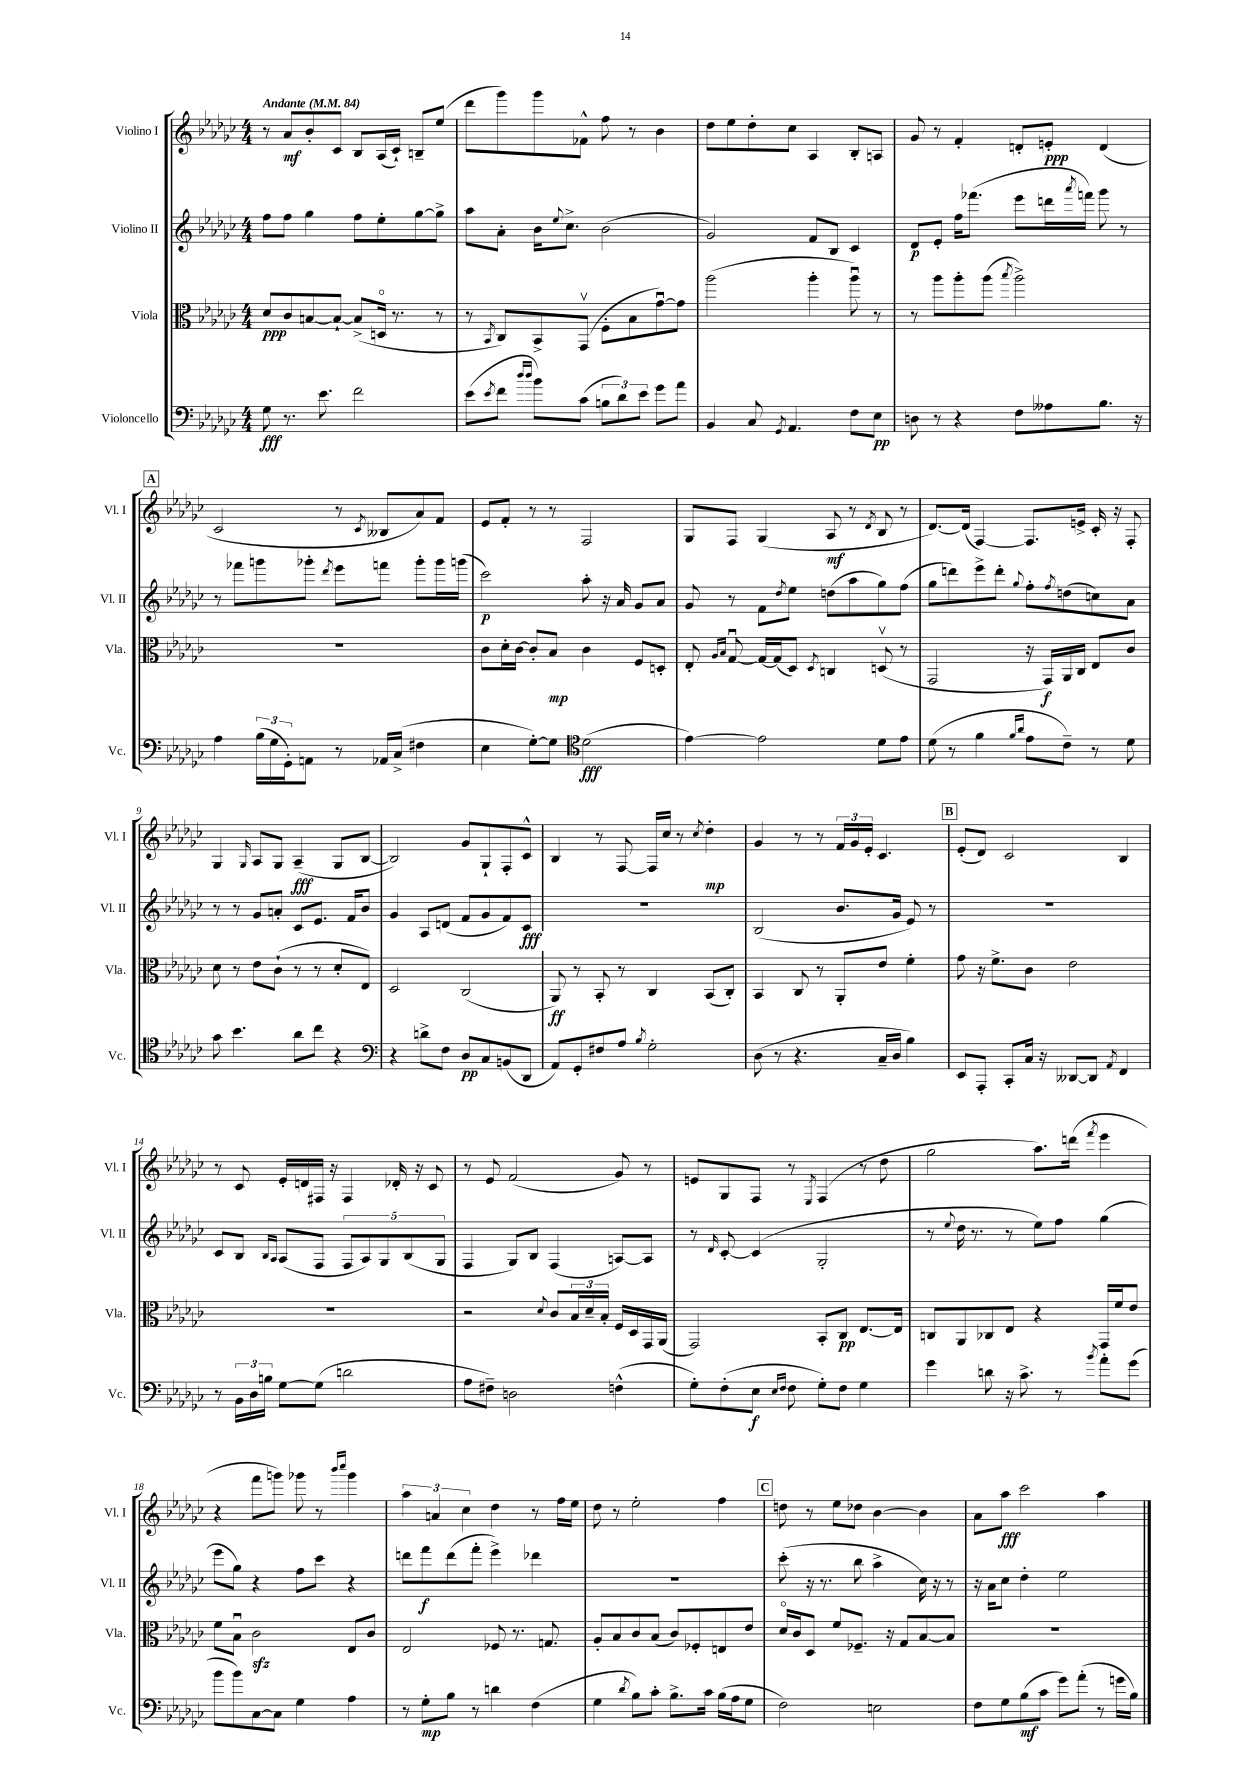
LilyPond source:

<<
\new StaffGroup <<
\new Staff = "s0" \with { instrumentName = "Violino I" shortInstrumentName = "Vl. I" } {
    \clef treble \key ges \major \numericTimeSignature \time 4/4 \tempo "Andante" 4 = 84
    r8 aes'8\mf bes'8-. ces'8 bes8 aes16( ces'16-!) b8-- ees''8( |
    des'''8 ges'''8) ges'''8 fes'8-^ f''8 r8 bes'4 |
    des''8 ees''8 des''8-. ces''8 aes4 bes8-. a8 |
    ges'8 r8 f'4-. d'8-. e'8-.\ppp d'4( |
    \mark \markup { \box "A" } ces'2 r8 \acciaccatura { ces'8 } beses8 aes'8) f'8 |
    ees'8 f'8-. r8 r8 f2 |
    ges8 f8 ges4( aes8\mf r8 \acciaccatura { des'8 } bes8 r8 |
    des'8.~) des'16( f4~) f8. e'16-> ces'16-. r16 f8-. |
    ges4 \grace { ges16 } aes8 ges8 aes4--\fff( ges8 bes8~ |
    bes2) ges'8 ges8-! f8-. ces'8-^ |
    bes4 r8 f8~ f16 ces''16 r8 \acciaccatura { ces''8 } des''4-.\mp |
    ges'4 r8 r8 \tuplet 3/2 { f'16 ges'16 ees'16-. } ces'4. |
    \mark \markup { \box "B" } ees'8-.( des'8) ces'2 bes4 |
    r8 ces'8 ees'16-. d'16 fis16 r16 fis4 des'16-. r16 ces'8 |
    r8 ees'8 f'2( ges'8) r8 |
    e'8 ges8 f8 r8 \acciaccatura { ees8 } f4( r8 des''8 |
    ges''2 aes''8.) d'''16( \acciaccatura { f'''8 } ees'''4 |
    r4 f'''8 g'''8) ges'''8 r8 \grace { bes'''16 ces''''16 } ges'''4 |
    \tuplet 3/2 { aes''4 a'4 ces''4 } des''4 r8 f''16 ees''16 |
    des''8 r8 ees''2-. f''4 |
    \mark \markup { \box "C" } d''8 r8 ees''8 des''8 bes'4~ bes'4 |
    aes'8 aes''8\fff ces'''2 aes''4 \bar "|." |
}
\new Staff = "s1" \with { instrumentName = "Violino II" shortInstrumentName = "Vl. II" } {
    \clef treble \key ges \major \numericTimeSignature \time 4/4
    f''8 f''8 ges''4 f''8 ees''8-. ges''8~ ges''8-> |
    aes''8 aes'8-. bes'16 \appoggiatura { ees''8 } ces''8.-> bes'2( |
    ges'2) f'8 bes8 ces'4 |
    des'8\p ees'8-. f''16 fes'''8.( ees'''8 d'''16 \acciaccatura { aes'''8 } f'''16) ges'''8 r8 |
    \mark \markup { \box "A" } r8 fes'''8 g'''8 ges'''8-. \acciaccatura { des'''8 } ees'''8 f'''8 ges'''8-. ges'''16 g'''16( |
    ces'''2\p) aes''8-. r16 aes'16 ges'8 aes'8 |
    ges'8 r8 f'8 \acciaccatura { des''8 } ees''8 d''8( aes''8 ges''8) f''8( |
    ges''8 d'''8) ees'''8-> d'''8-. \appoggiatura { ges''8 } f''8-. \acciaccatura { f''8 } d''8( c''8) aes'8 |
    r8 r8 ges'8 a'8-. ces'8 ees'8. f'16 bes'8 |
    ges'4 aes8 d'8( f'8 ges'8 f'8) ces'8\fff |
    R1 |
    bes2( bes'8. ges'16 ees'8) r8 |
    \mark \markup { \box "B" } R1 |
    ces'8 bes8 \grace { bes16 aes16 } aes8( f8 \tuplet 5/4 { f8 aes8) ges8 bes8( ges8 } |
    f4 ges8) bes8 f4( a8~) a8 |
    r8 \grace { des'16 } ces'8~-. ces'4( ges2-. |
    r8 \appoggiatura { ees''8 } des''16 r8. r8 ees''8) f''8 ges''4( |
    ees'''8 ges''8) r4 f''8 ces'''8 r4 |
    d'''8 f'''8\f d'''8( f'''8-. ees'''4->) des'''4 |
    R1 |
    \mark \markup { \box "C" } ces'''8-.( r16 r8. bes''8 aes''4-> ces''16) r16 r8 |
    r16 aes'16 ces''8 des''4-. ees''2 \bar "|." |
}
\new Staff = "s2" \with { instrumentName = "Viola" shortInstrumentName = "Vla." } {
    \clef alto \key ges \major \numericTimeSignature \time 4/4
    des'8\ppp ces'8 b8~ b8~-! b8->( d16\flageolet r8. r8 |
    r8 \acciaccatura { bes,8 } ces8) bes,8-> ges,8\upbow( f8-. bes8 ges'8~\downbow) ges'8 |
    aes''2( aes''4-. aes''8\downbow) r8 |
    r8 aes''8 aes''8-. aes''8( \acciaccatura { bes''8 } aes''2->) |
    \mark \markup { \box "A" } R1 |
    ces'8 des'16-. ces'16~ ces'8-. bes8\mp ces'4 f8 d8-. |
    ees8-. \grace { aes16 bes16 } ges8~\downbow ges16~ ges16( des8) \acciaccatura { des8 } c4 d8\upbow( r8 |
    ges,2 r16 ges,16\f) aes,16 ces16 ees8 ces'8 |
    des'8 r8 ees'8 ces'8-!( r8 r8 des'8-. ees8) |
    des2 ces2( |
    aes,8\ff) r8 bes,8-. r8 ces4 bes,8( ces8-.) |
    bes,4 ces8 r8 aes,8-. ees'8 f'4-. |
    \mark \markup { \box "B" } ges'8 r16 f'8.-> ces'8 ees'2 |
    R1 |
    r2 \appoggiatura { des'8 } ces'8 \tuplet 3/2 { bes16 des'16-- bes16-. } f16 des16 ges,16 aes,16( |
    ges,2) bes,8-. ces8\pp ees8.~ ees16 |
    c8 aes,8 ces8 ees8 r4 ges,16 f'16 ees'8 |
    f'8 bes8\downbow ces'2\sfz ees8 ces'8 |
    ees2 fes8 r8. g8. |
    aes8-. bes8 ces'8 bes8( ces'8) fes8-. e8 ees'8 |
    \mark \markup { \box "C" } des'16\flageolet ces'16 des8 f'8 fes8.-- r16 ges8 bes8~ bes8 |
    R1 \bar "|." |
}
\new Staff = "s3" \with { instrumentName = "Violoncello" shortInstrumentName = "Vc." } {
    \clef bass \key ges \major \numericTimeSignature \time 4/4
    ges8\fff r8. ees'8. f'2 |
    ees'8( \acciaccatura { ees'8 } f'8 \grace { des''16 des''16 } bes'8) ces'8( \tuplet 3/2 { b8 des'8) ees'8 } ges'8 aes'8 |
    bes,4 ces8 \acciaccatura { ges,8 } aes,4. f8 ees8\pp |
    d8 r8 r4 f8 aeses8 bes8. r16 |
    \mark \markup { \box "A" } aes4 \tuplet 3/2 { bes16( ges16 ges,16-.) } a,8 r8 aes,16 ces16->( fis4 |
    ees4 ges8~-.) ges8 \clef tenor des'2\fff( |
    ees'4~) ees'2 des'8 ees'8 |
    des'8( r8 f'4 \grace { f'16 aes'16 } ees'8 ces'8--) r8 des'8 |
    ges'8 bes'4. aes'8 ces''8 r4 |
    \clef bass r4 d'8-> f8 des8\pp ces8 b,8( des,8 |
    aes,8) ges,8-. fis8 aes8 \acciaccatura { bes8 } ges2-. |
    des8( r8 r4. ces16-- des16 bes4) |
    \mark \markup { \box "B" } ees,8 aes,,8-. ces,8-. ces16 r16 deses,8~ deses,8 \acciaccatura { aes,8 } f,4 |
    r8 \tuplet 3/2 { bes,16 des16 b16 } ges8~ ges8( d'2 |
    aes8 fis8--) d2 f4-^( |
    ges8-.) f8-.( ees8\f \grace { ees16 f16 } f8 ges8-.) f8 ges4 |
    ges'4 d'8 r16 ces'8.-> r8 \acciaccatura { bes'8 } aes'8-. ges'8( |
    bes'8 bes'8) ces8~ ces8 ges4 aes4 |
    r8 ges8-.\mp bes8 r8 d'4 f4( |
    ges4 \acciaccatura { des'8 } bes8) ces'8-. bes8.-> ces'16 bes16( aes16 ges8 |
    \mark \markup { \box "C" } f2) e2 |
    f8 ges8 bes8\mf( ces'8 ges'8) aes'8-.( r8 g'16 bes16) \bar "|." |
}
>>
>>
